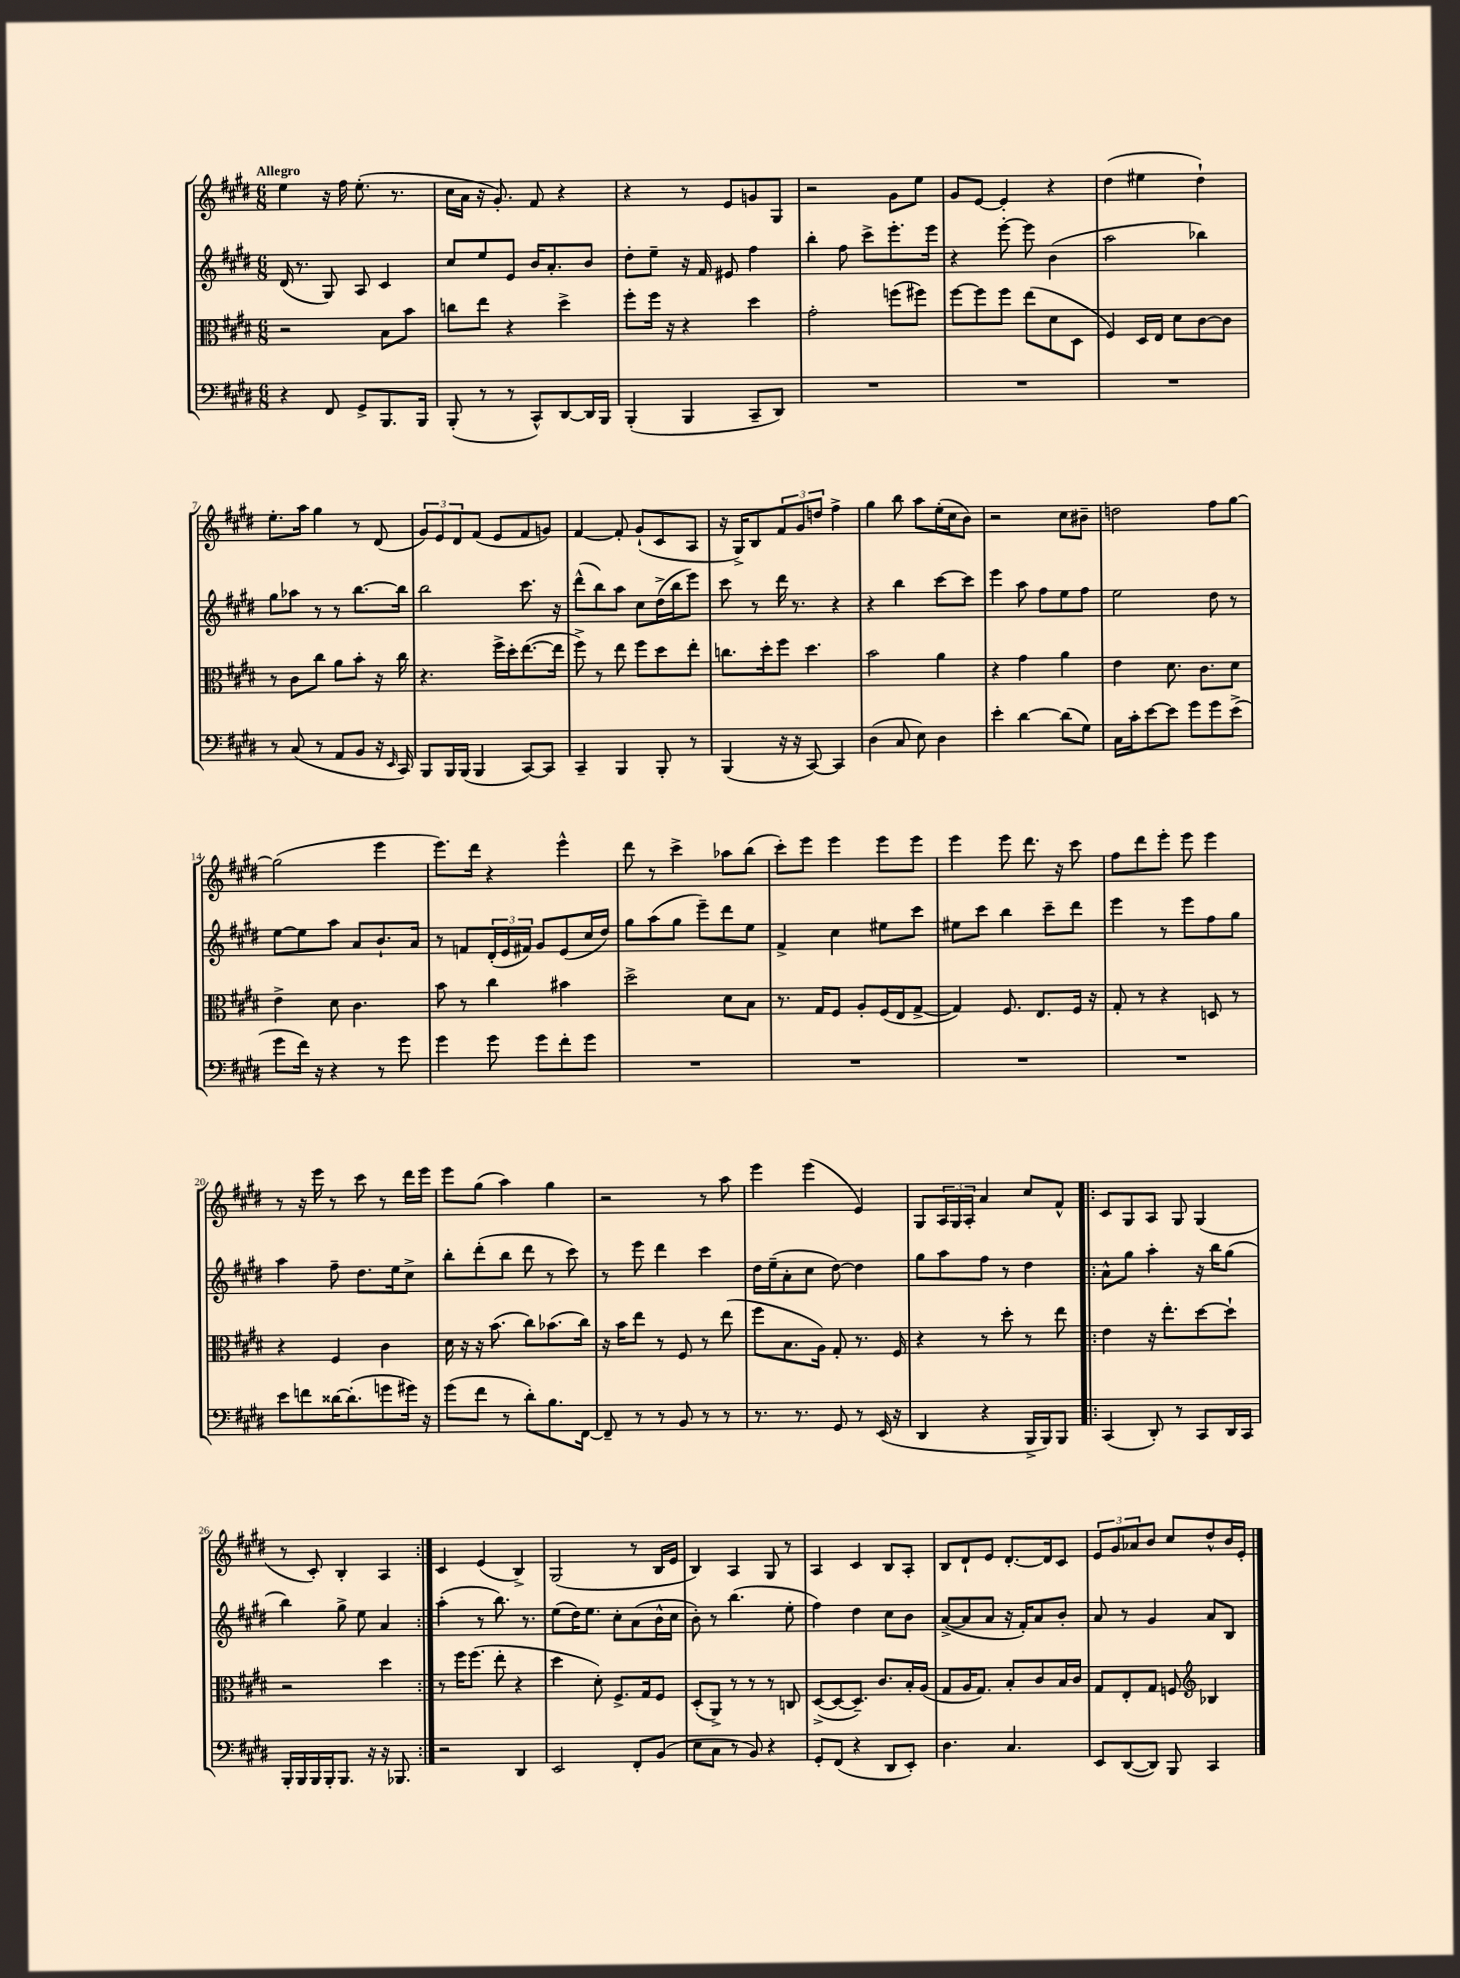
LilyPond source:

<<
\new StaffGroup <<
\new Staff = "s0" {
    \clef treble \key e \major \numericTimeSignature \time 6/8 \tempo "Allegro"
    e''4 r16 fis''16 e''8.-.( r8. |
    cis''16 a'16 r16 gis'8.-.) fis'8 r4 |
    r4 r8 e'8 g'8 gis8 |
    r2 gis'8 e''8 |
    gis'8 e'8~ e'4-. r4 |
    dis''4( eis''4 dis''4-!) |
    e''8.-. a''16 gis''4 r8 dis'8( |
    \tuplet 3/2 { gis'8) e'8 dis'8 } fis'8( e'8 fis'8 g'8) |
    fis'4~ fis'8-. gis'8-!( cis'8 a8 |
    r16 gis16->) b8 \tuplet 3/2 { fis'8 gis'8 d''8 } fis''4-> |
    gis''4 b''8 a''8 e''16-.( cis''16 b'8) |
    r2 cis''8 bis'8-- |
    d''2 fis''8 gis''8~ |
    gis''2( e'''4 |
    e'''8.) dis'''16 r4 e'''4-^ |
    dis'''8 r8 cis'''4-> aes''8 b''8( |
    cis'''8-.) e'''8 e'''4 e'''8 e'''8 |
    e'''4 e'''8 dis'''8. r16 cis'''8 |
    fis''8 dis'''8 e'''8-. e'''8 e'''4 |
    r8 r16 e'''16 r8 cis'''8 r8 dis'''16 e'''16 |
    e'''8 gis''8( a''4) gis''4 |
    r2 r8 a''8 |
    e'''4 e'''4( e'4) |
    gis8 \tuplet 3/2 { a16 gis16 a16-. } a'4 cis''8 fis'8-^ |
    \repeat volta 2 { cis'8 gis8 a8 gis8 gis4( |
    r8 cis'8-.) b4-. a4 | }
    cis'4 e'4( b4->) |
    gis2( r8 b16 e'16 |
    b4) a4 gis8 r8 |
    a4 cis'4 b8 a8-. |
    b8 dis'8-! e'8 dis'8.~-. dis'16 cis'8 |
    \tuplet 3/2 { e'8 gis'8 aes'8 } b'8 cis''8 dis''8-^ b'16 e'16-. \bar "|." |
}
\new Staff = "s1" {
    \clef treble \key e \major \numericTimeSignature \time 6/8
    dis'16( r8. gis8) a8 cis'4 |
    cis''8 e''8 e'8 b'16 a'8.-. b'8 |
    dis''8-. e''8-- r16 fis'16 eis'8 fis''4 |
    b''4-. fis''8 cis'''8-> e'''8.-. e'''16 |
    r4 e'''8~-. e'''8 b'4( |
    a''2 bes''4) |
    gis''8 aes''8 r8 r8 b''8.~ b''16 |
    b''2 cis'''8. r16 |
    dis'''8-^( b''8) a''8 cis''8 dis''16->( b''16 e'''8) |
    cis'''8 r8 dis'''16 r8. r4 |
    r4 b''4 cis'''8~ cis'''8 |
    e'''4 a''8 fis''8 e''8 fis''8 |
    e''2 dis''8 r8 |
    e''8~ e''8 a''8 a'8 b'8.-! a'16 |
    r8 f'8 \tuplet 3/2 { dis'16-.( e'16 fis'16) } gis'8 e'8( cis''16 dis''16) |
    gis''8 a''8( gis''8 e'''8--) dis'''8 e''8 |
    fis'4-> cis''4 eis''8 cis'''8 |
    eis''8 cis'''8 b''4 cis'''8-- dis'''8 |
    e'''4 r8 e'''8 fis''8 gis''8 |
    a''4 fis''8-- dis''8. e''16 cis''8-> |
    b''8-. dis'''8-.( b''8 dis'''8 r8 cis'''8) |
    r8 e'''8 dis'''4 cis'''4 |
    dis''16 e''16--( a'8-. cis''8 dis''8~) dis''4 |
    gis''8 a''8 fis''8 r8 dis''4 |
    \repeat volta 2 { a'8-^ gis''8 a''4-. r16 b''16 gis''8( |
    b''4) gis''8-> e''8 a'4 | }
    a''4-.( r8 b''8.) r8. |
    e''8( dis''16) e''8. cis''8-. a'8( b'16-^ cis''16 |
    b'8-.) r8 b''4.( e''8-. |
    fis''4) dis''4 cis''8 b'8 |
    a'8~->( a'8 a'8 r16 fis'16-.) a'8 b'8-. |
    a'8 r8 gis'4 a'8 b8 \bar "|." |
}
\new Staff = "s2" {
    \clef alto \key e \major \numericTimeSignature \time 6/8
    r2 b8 b'8 |
    c''8 e''8 r4 dis''4-> |
    fis''8-. fis''16 r16 r4 dis''4 |
    gis'2-. f''8( fis''8) |
    fis''8~ fis''8 fis''8 e''8( dis'8 dis8 |
    fis4) dis16 e16 dis'8 cis'8~ cis'8 |
    r8 cis'8 cis''8 a'8 b'8-. r16 cis''16 |
    r4. fis''16-> dis''16-. e''8.~( e''16 |
    fis''8->) r8 e''8 fis''8 dis''8 e''8-. |
    c''8. dis''16-. fis''8 dis''4. |
    b'2 a'4 |
    r4 gis'4 a'4 |
    e'4 dis'8. cis'8. dis'8 |
    e'4-> dis'8 cis'4. |
    b'8 r8 cis''4 bis'4 |
    dis''2-> dis'8 b8 |
    r8. gis16 fis8 a8-. fis16( e16 gis8~-> |
    gis4) fis8. e8. fis16 r16 |
    gis8-. r8 r4 d8 r8 |
    r4 fis4 cis'4 |
    dis'16 r16 r16 b'8.( cis''8) bes'8.( cis''16) |
    r16 b'16 e''8 r8 fis8 r8 e''8( |
    fis''8 b8. a16) gis8-. r8. fis16 |
    r4 r8 dis''8-. r8 e''8 |
    \repeat volta 2 { e'4 r16 e''8.-. dis''8~ dis''8-! |
    r2 dis''4 | }
    r8 fis''16 fis''8.( e''8-. r4 |
    dis''4 dis'8-.) fis8.-> gis16 fis8 |
    dis8-.( a,8->) r8 r8 r8 c8 |
    dis8~->( dis8~ dis8.--) cis'8. b16-. a16( |
    gis8 a16 gis8.) b8-. cis'8 b16 cis'16 |
    gis8 e8-. gis8 f8 \clef treble bes4 \bar "|." |
}
\new Staff = "s3" {
    \clef bass \key e \major \numericTimeSignature \time 6/8
    r4 fis,8 gis,8-> b,,8. b,,16 |
    b,,8-.( r8 r8 cis,8-^) dis,8~ dis,16 b,,16 |
    b,,4-.( b,,4 cis,8-- dis,8) |
    R2. |
    R2. |
    R2. |
    r8 cis8( r8 a,8 b,8 r16 \grace { e,16 } cis,16) |
    b,,8 b,,16 b,,16( b,,4 cis,8~) cis,8 |
    cis,4-- b,,4 b,,8-. r8 |
    b,,4( r16 r16 cis,8~) cis,4 |
    dis4( cis8 e8) dis4 |
    e'4-. dis'4~ dis'8( gis8) |
    cis16 cis'16-. e'8~ e'8 gis'8 gis'8 e'8->( |
    gis'8 fis'16) r16 r4 r8 gis'8 |
    gis'4 gis'8 gis'8 fis'8-. gis'8 |
    R2. |
    R2. |
    R2. |
    R2. |
    e'8 f'8 disis'16~ disis'8.-.( g'8 gis'16) r16 |
    gis'8( fis'8 r8 dis'8-.) b8. fis,16~ |
    fis,8-- r8 r8 b,8 r8 r8 |
    r8. r8. gis,8 r8 e,16( r16 |
    dis,4 r4 b,,16-> b,,16) b,,8 |
    \repeat volta 2 { cis,4( dis,8-.) r8 cis,8 dis,16 cis,16 |
    b,,16-. b,,16 b,,16 b,,16-. b,,8. r16 r16 bes,,8. | }
    r2 dis,4 |
    e,2 fis,8-. b,8( |
    e8 cis8 r8 b,8) r4 |
    gis,8-. fis,8( r4 dis,8 e,8-.) |
    dis4. cis4. |
    e,8 dis,8~( dis,8) b,,8 cis,4 \bar "|." |
}
>>
>>
